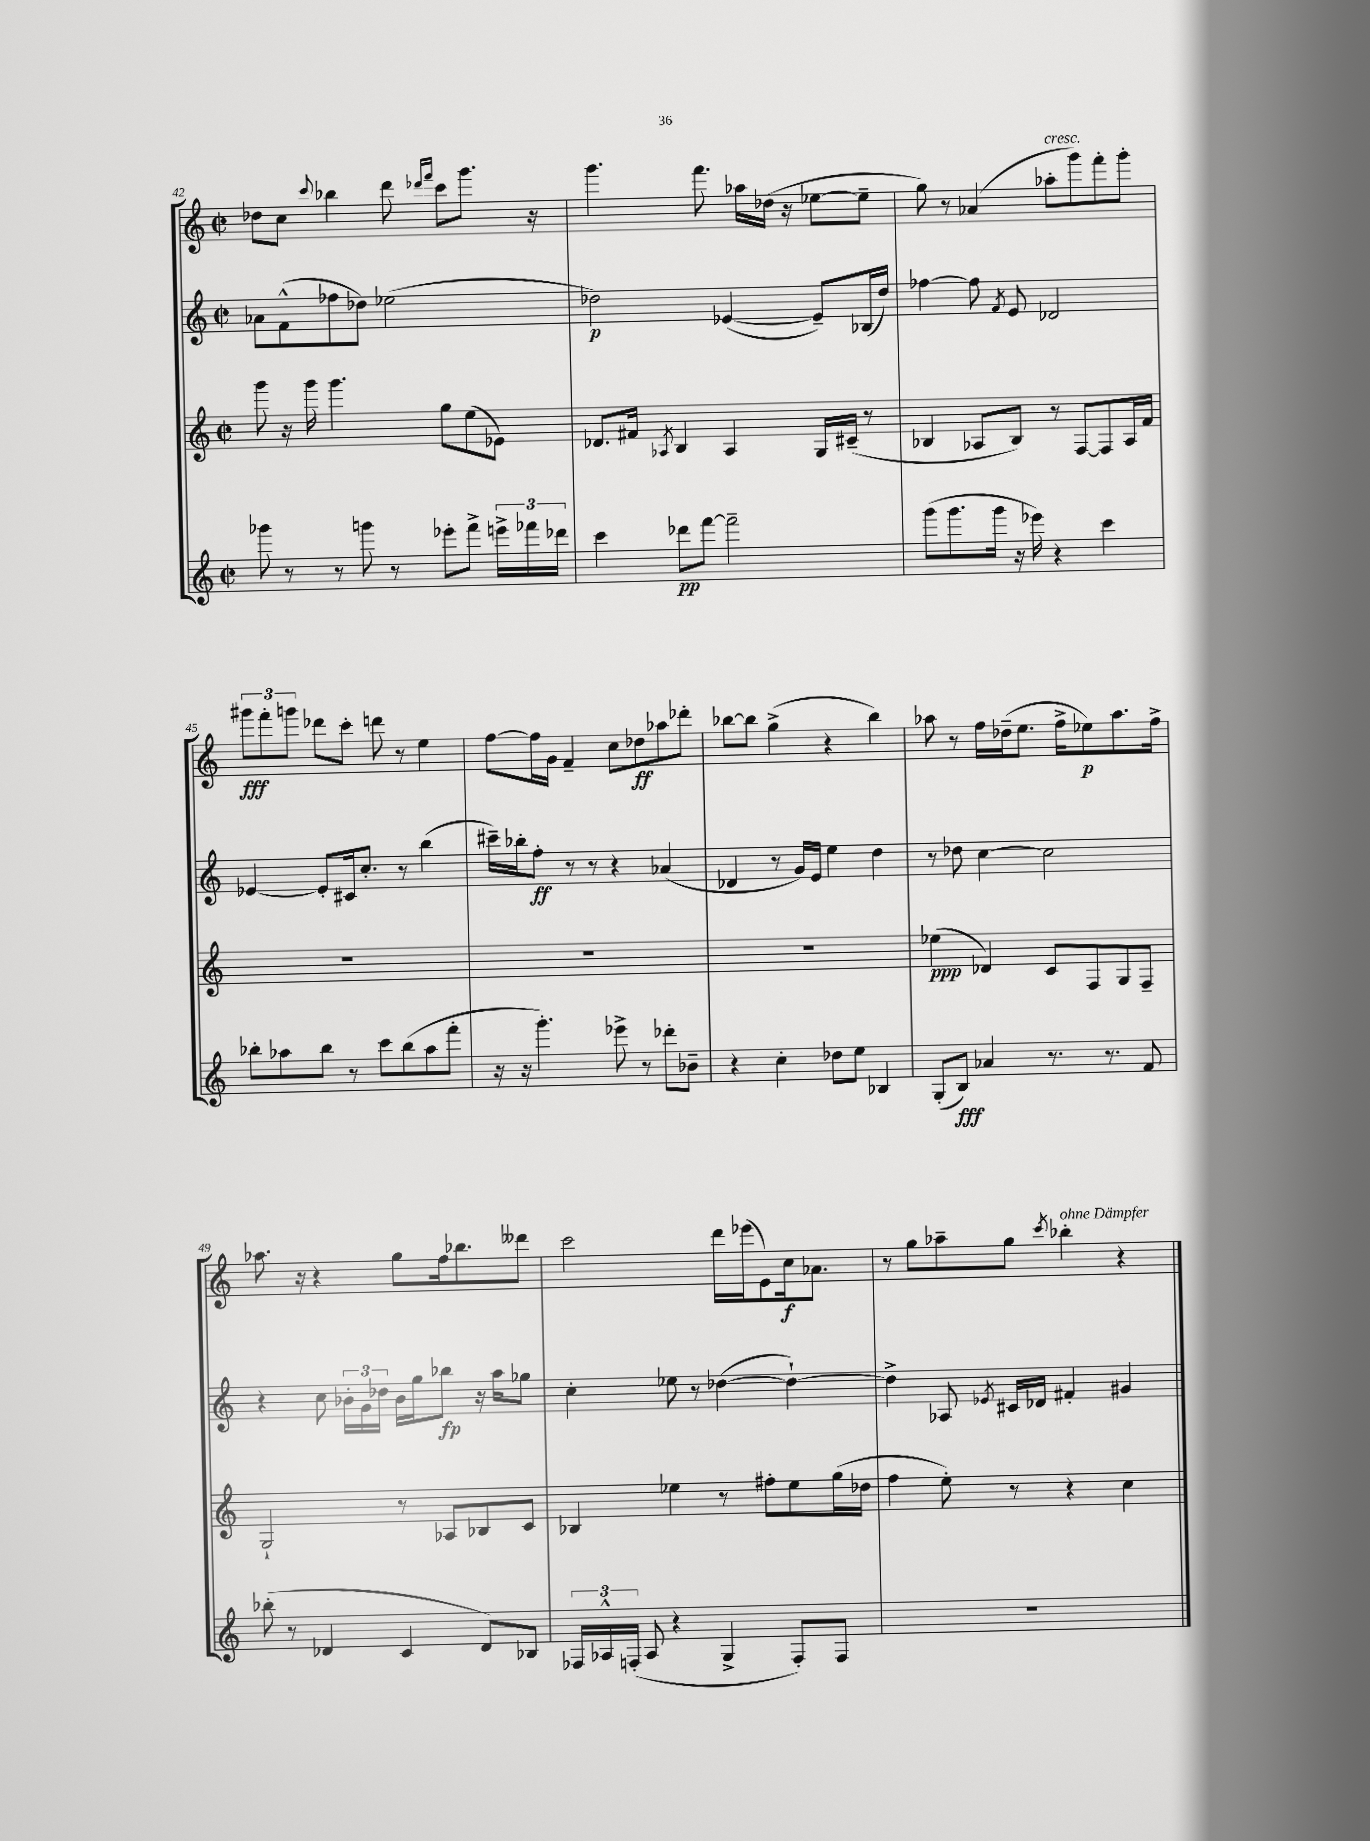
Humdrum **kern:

**kern	**kern	**kern	**kern
*staff4	*staff3	*staff2	*staff1
*clefG2	*clefG2	*clefG2	*clefG2
*k[]	*k[]	*k[]	*k[]
*M2/2	*M2/2	*M2/2	*M2/2
*met(c|)	*met(c|)	*met(c|)	*met(c|)
8ggg-	8ggg	8a-	8dd-
8r	16r	(8f^^	8cc
.	16ggg	.	.
.	.	.	8qqccc
8r	4.ggg	8ff-	4bb-
8ggg	.	8dd-)	.
8r	.	(2ee-	8ddd
.	.	.	16qqddd-
.	.	.	16qqfff
8eee-'	8gg	.	8ccc
8fff^	(8ee	.	8.ggg
24eee^	8e-)	.	.
24fff-	.	.	.
.	.	.	16r
24ddd-	.	.	.
=	=	=	=
4ccc	8.d-	2dd-)	4.ggg
.	16f#	.	.
.	8qA-	.	.
8ddd-	4B	.	.
[8fff	.	.	8.fff
2fff~]	4A-	([4e-	.
.	.	.	16aa-
.	.	.	(16dd-
.	.	.	16r
.	16G	8e-~])	[8ee-
.	(16c#~	.	.
.	8r	(16B-	8ee-~]
.	.	16dd-)	.
=	=	=	=
(8ggg	4B-	[4ff-	8gg)
8.ggg	.	.	8r
.	8A-	8ff-]	(4a-
16ggg	.	.	.
.	.	8qf	.
16r	8B-)	8e	.
16eee-)	.	.	.
4r	8r	2d-	8aa-'
.	[8F	.	8ggg)
4ccc	8F]	.	8fff'
.	16A-	.	8ggg'
.	16f	.	.
=	=	=	=
8bb-'	1r	[4e-	12ggg#
.	.	.	12fff'
8aa-	.	.	.
.	.	.	12ggg
8bb-	.	8e-']	8ddd-
8r	.	16c#	8ccc'
.	.	8.cc'	.
8ccc	.	.	8ddd
(8bb-	.	8r	8r
8aa-	.	(4bb	4ee
8fff'	.	.	.
=	=	=	=
16r	1r	16ccc#~)	[8ff
16r	.	16bb-'	.
4.ggg')	.	8ff'	16ff]
.	.	.	16g
.	.	8r	4f~
.	.	8r	.
8eee-^	.	4r	8cc
8r	.	.	8dd-
8ddd-'	.	(4a-	8aa-
8b-~	.	.	8ddd-'
=	=	=	=
4r	1r	4d-	[8bb-
.	.	.	8bb-]
4cc'	.	8r	(4gg^
.	.	16g)	.
.	.	16e	.
8dd-	.	4ee	4r
8ee	.	.	.
4B-	.	4dd	4bb-)
=	=	=	=
(8G'	(4ee-	8r	8aa-
8B)	.	8dd-	8r
4a-	4d-)	[4cc	16ff
.	.	.	(16dd-~
.	.	.	8.ee
8.r	8c	2cc]	.
.	.	.	16ff^
.	8F	.	8ee-)
8.r	.	.	.
.	8G	.	8.aa-
8f	8F~	.	.
.	.	.	16ff^
=	=	=	=
(8bb-'	2G`	4r	8.aa-
8r	.	.	.
.	.	.	16r
4d-	.	8cc	4r
.	.	24b-'	.
.	.	24g	.
.	.	24dd-	.
4c	8r	16b-	8gg
.	.	16gg	.
.	8A-	8bb-	16ff
.	.	.	8.bb-
8d-)	8B-	16r	.
.	.	16aa	.
8B-	8c	8gg-	8ddd--
=	=	=	=
24F-	4B-	4cc'	2ccc
24A-^^	.	.	.
(24F'	.	.	.
8A-	.	.	.
4r	4ee-	8ee-	.
.	.	8r	.
4G^	8r	([4dd-	16ddd
.	.	.	(16eee-
.	8ff#'	.	8e)
8F')	8ee-	4dd-`_)	16cc
.	.	.	8.a-
8F	(16gg	.	.
.	16dd-	.	.
=	=	=	=
1r	4ff	4dd-^]	8r
.	.	.	8gg
.	8ee')	8A-	8aa-~
.	.	8qe-	.
.	8r	16c#	8gg
.	.	16d-	.
.	.	.	8qccc
.	4r	4f#'	4bb-'
.	4cc	4g#	4r
==	==	==	==
*-	*-	*-	*-
